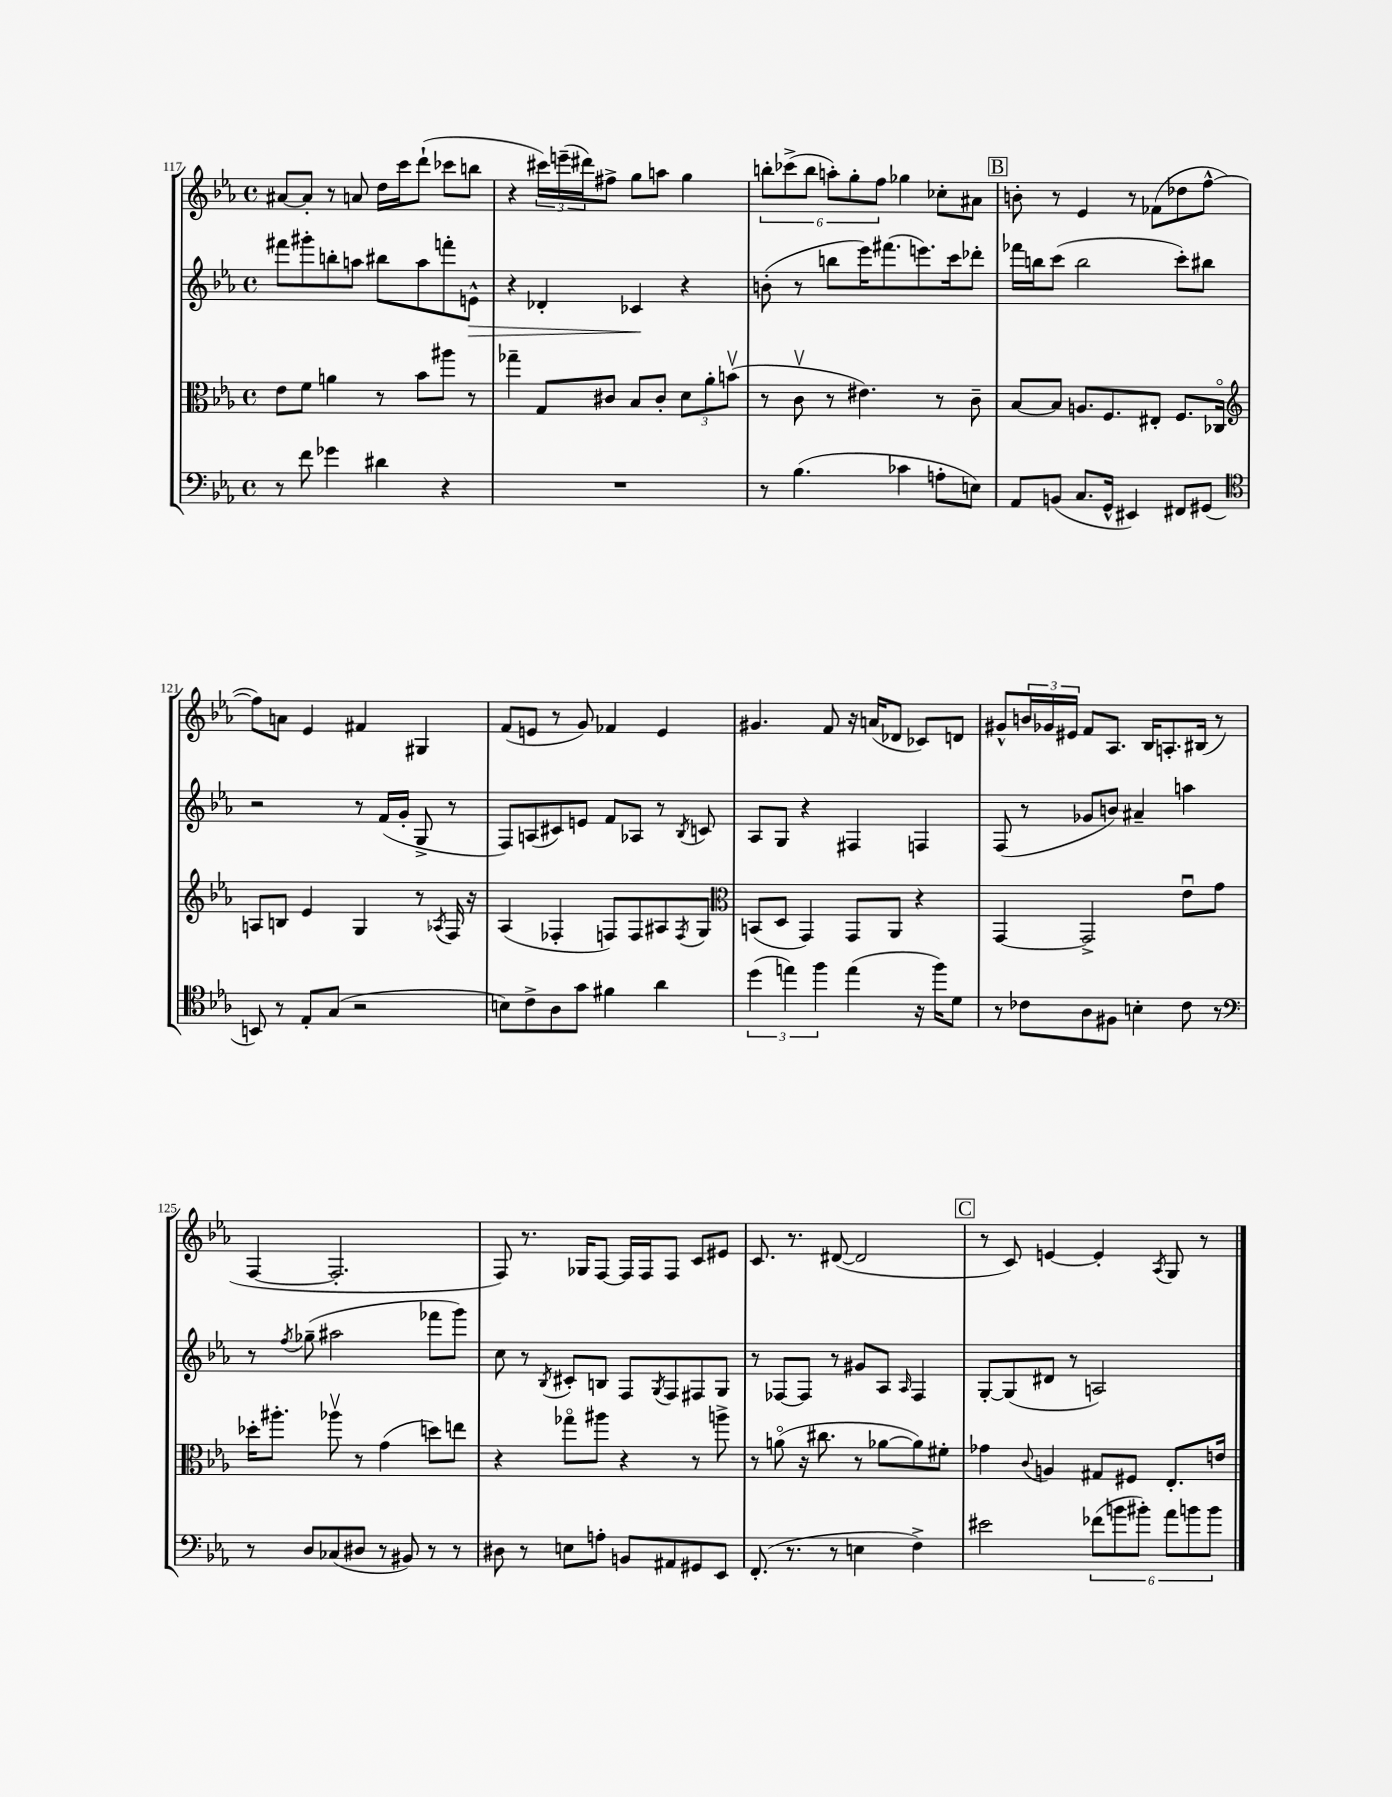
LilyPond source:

<<
\new StaffGroup <<
\new Staff = "s0" {
    \clef treble \key ees \major \defaultTimeSignature \time 4/4
    ais'8~ ais'8-. r8 a'8 d''16 c'''16 d'''8-!( ces'''8 b''8 |
    r4 \tuplet 3/2 { cis'''16) e'''16--( dis'''16) } fis''8-> g''8 a''8 g''4 |
    \tuplet 6/4 { b''8-. ces'''8->( b''8 a''8-.) g''8-. f''8 } ges''4 ces''8-. ais'8 |
    \mark \markup { \box "B" } b'8-. r8 ees'4 r8 fes'8( des''8 f''8~-^ |
    f''8) a'8 ees'4 fis'4 gis4 |
    f'8( e'8 r8 g'8) fes'4 e'4 |
    gis'4. f'8 r16 a'16( des'8 ces'8) d'8 |
    gis'8-^ \tuplet 3/2 { b'16 ges'16 eis'16 } f'8 aes8. bes16 a8.-. bis16( r8 |
    f4~ f2.-. |
    f8) r8. ges16 f8~ f16 f16 f8 c'8 eis'8 |
    c'8. r8. dis'8~( dis'2 |
    \mark \markup { \box "C" } r8 c'8) e'4~ e'4-. \acciaccatura { aes8 } g8 r8 \bar "|." |
}
\new Staff = "s1" {
    \clef treble \key ees \major \defaultTimeSignature \time 4/4
    fis'''8 gis'''8-. b''8-. a''8 bis''8 a''8 f'''8-. e'8-^\> |
    r4 des'4-. ces'4\! r4 |
    b'8-.( r8 b''8 ees'''16) fis'''8.( e'''8.) c'''16 des'''8-. |
    \mark \markup { \box "B" } fes'''16 b''16 c'''8( b''2 c'''8-.) bis''8 |
    r2 r8 f'16( g'16-. g8-> r8 |
    f8) a8( cis'8) e'8 f'8 aes8 r8 \acciaccatura { bes8 } c'8 |
    aes8 g8 r4 fis4 f4 |
    f8( r8 ges'8 b'8) ais'4-- a''4 |
    r8 \acciaccatura { f''8 } ges''8--( ais''2 fes'''8 g'''8) |
    c''8 r8 \acciaccatura { bes8 } cis'8-. b8 f8 \acciaccatura { g8 } f8 fis8 g8 |
    r8 fes8~ fes8 r8 gis'8 aes8 \grace { aes16 } fes4 |
    \mark \markup { \box "C" } g8~-. g8( dis'8 r8 a2) \bar "|." |
}
\new Staff = "s2" {
    \clef alto \key ees \major \defaultTimeSignature \time 4/4
    ees'8 f'8 a'4 r8 bes'8 ais''8 r8 |
    ges''4-- g8 cis'8 bes8 cis'8-. \tuplet 3/2 { d'8 aes'8-. b'8\upbow( } |
    r8 c'8\upbow r8 eis'4.) r8 c'8-- |
    \mark \markup { \box "B" } bes8~ bes8 a8. f8. eis8-. f8. ces16\flageolet |
    \clef treble a8 b8 ees'4 g4 r8 \acciaccatura { aes8 } f16 r16 |
    aes4( fes4-. f8) f8 ais8 \acciaccatura { f8 } g8 |
    \clef alto b,8( d8 g,4) g,8 aes,8 r4 |
    g,4~ g,2-> ees'8\downbow g'8 |
    des''16-. ais''8.-. aes''8\upbow r8 g'4( d''8) e''8 |
    r4 ges''8\flageolet ais''8 r4 r8 a''8-> |
    r8 a'8\flageolet( r16 cis''8. r8 aes'8~ aes'8) fis'8-. |
    \mark \markup { \box "C" } ges'4 \appoggiatura { c'8 } a4 gis8 fis8 ees8.-. e'16 \bar "|." |
}
\new Staff = "s3" {
    \clef bass \key ees \major \defaultTimeSignature \time 4/4
    r8 f'8 ges'4 dis'4 r4 |
    R1 |
    r8 bes4.( ces'4 a8-. e8) |
    \mark \markup { \box "B" } aes,8 b,8( c8. g,16-^ eis,4) fis,8 gis,8( |
    \clef tenor b,8) r8 ees8-. g8( r2 |
    b8) c'8-> aes8 g'8 fis'4 aes'4 |
    \tuplet 3/2 { d''4( e''4) f''4 } e''4( r16 f''16) d'8 |
    r8 ces'8 aes8 fis8 b4-. ces'8 r8 |
    \clef bass r8 d8 ces8( dis8 r8 bis,8) r8 r8 |
    dis8 r8 e8 a8-. b,8 ais,8 gis,8 ees,8 |
    f,8.-.( r8. r8 e4 f4->) |
    \mark \markup { \box "C" } eis'2 \tuplet 6/4 { fes'8( b'8 bis'8-.) aes'8 b'8 b'8 } \bar "|." |
}
>>
>>
\layout { \context { \Score currentBarNumber = #117 } }
